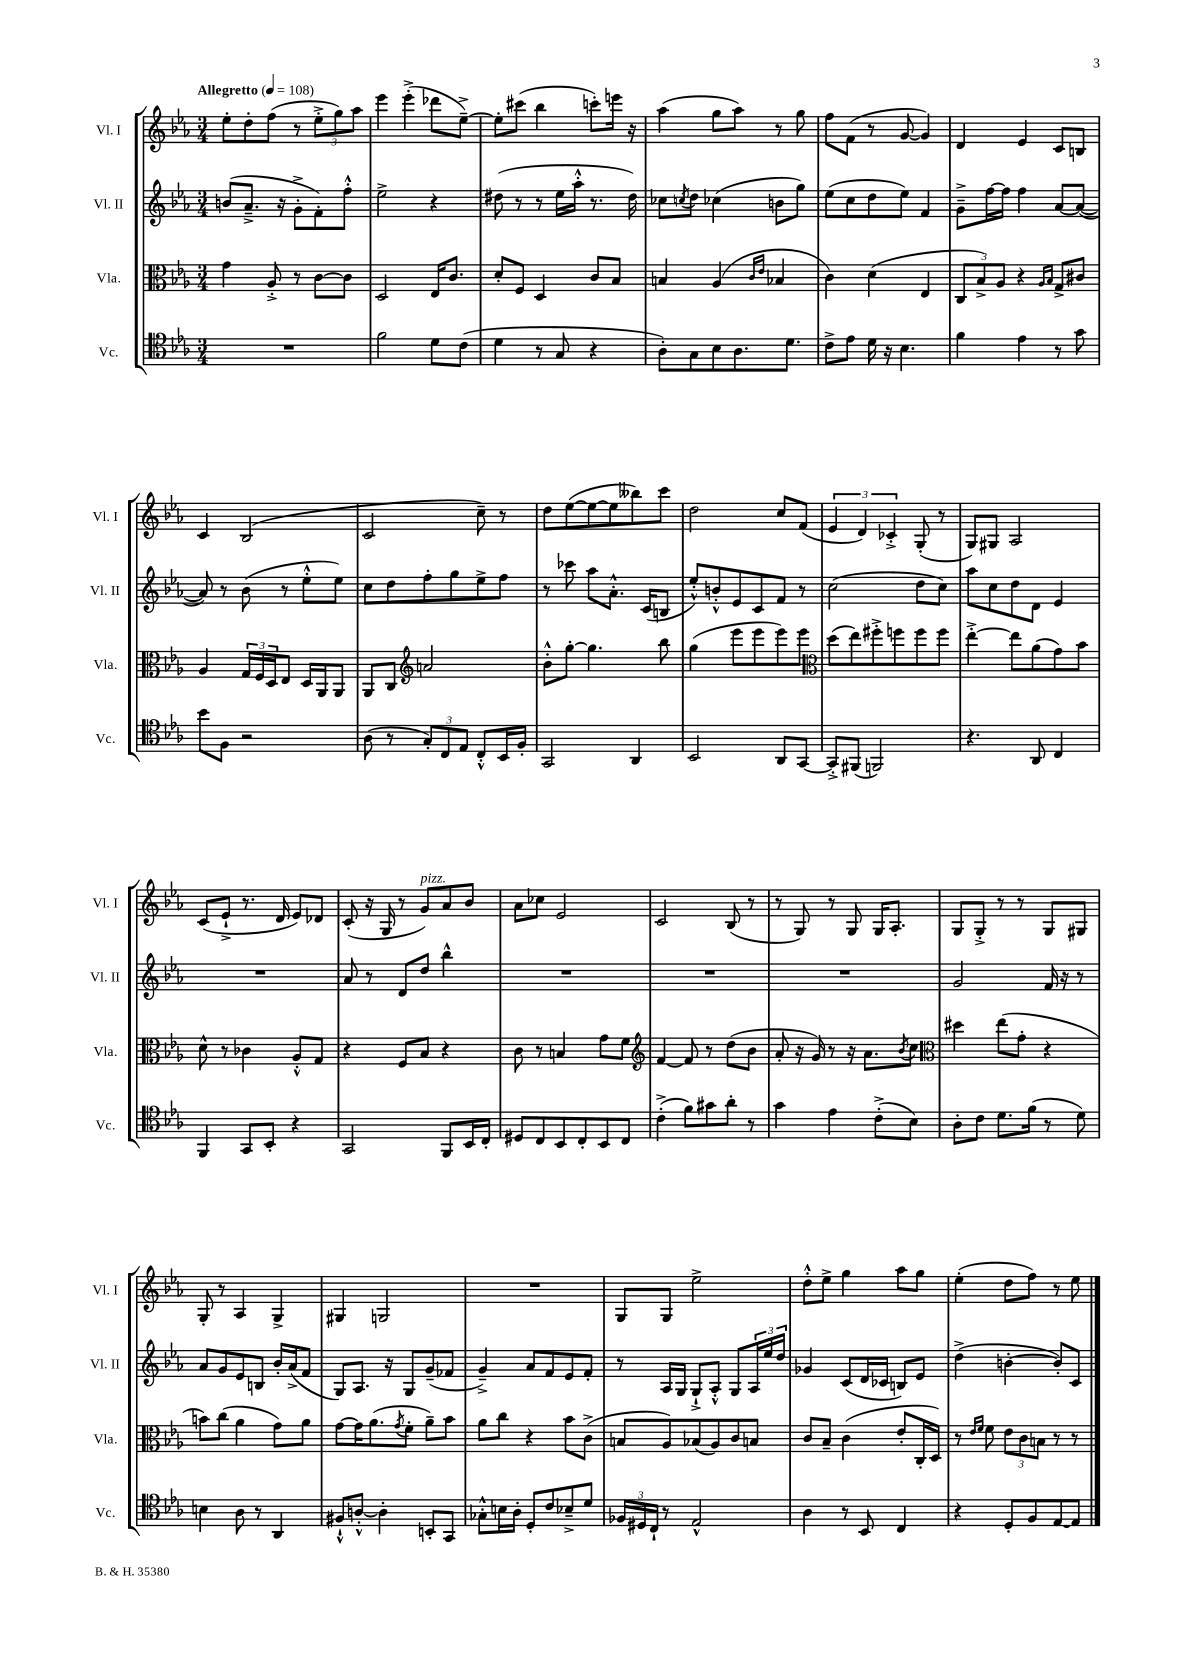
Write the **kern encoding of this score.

**kern	**kern	**kern	**kern
*staff4	*staff3	*staff2	*staff1
*clefC4	*clefC3	*clefG2	*clefG2
*k[b-e-a-]	*k[b-e-a-]	*k[b-e-a-]	*k[b-e-a-]
*M3/4	*M3/4	*M3/4	*M3/4
*MM108	*MM108	*MM108	*MM108
2.r	4g	(8b	8ee-'
.	.	8.a-~^	8dd'
.	8A-'^	.	(8ff
.	.	16r	.
.	8r	8g'^	8r
.	[8c	8f')	12ee-'^
.	.	.	12gg)
.	8c]	8ff'^^	.
.	.	.	12aa-
=	=	=	=
2f	2D	2ee-^	4eee-
.	.	.	(4eee-'^
8d	16E-	4r	8ddd-
.	8.c	.	.
(8c	.	.	[8ee-~^)
=	=	=	=
4d	8d'	(8dd#	8ee-']
.	8F	8r	(8ccc#
8r	4D	8r	4bb-
8G	.	16ee-	.
.	.	16aa-'^^	.
4r	8c	8.r	8ccc')
.	8B-	.	16eee
.	.	16dd#)	16r
=	=	=	=
8A-')	4B	8cc-	(4aa-
.	.	8qcc	.
8G	.	8dd	.
8B-	(4A-	(4cc-	8gg
8.A-	.	.	8aa-)
.	16qqc	.	.
.	16qqe-	.	.
.	4B-	8b	8r
8.d	.	.	.
.	.	8gg)	8gg
=	=	=	=
8c^	4c)	(8ee-	8ff
8e-	.	8cc	(8f
16d	(4d	8dd	8r
16r	.	.	.
4.B-	.	8ee-)	[8g
.	4E-	4f	4g])
=	=	=	=
4f	12C	8g~^	4d
.	12B-^)	.	.
.	.	[16ff	.
.	12A-	.	.
.	.	16ff]	.
4e-	4r	4ff	4e-
.	16qqA-	.	.
.	16qqB-	.	.
8r	8G^	[8a-	8c
8g	8c#	(8a-_	8B
=	=	=	=
8b-	4A-	8a-])	4c
8F	.	8r	.
2r	24G	(8b-	(2B-
.	24F	.	.
.	24D	.	.
.	8E-	8r	.
.	16D	8ee-'^^	.
.	16AA-	.	.
.	8AA-	8ee-)	.
=	=	=	=
(8A-	8AA-	8cc	2c
8r	8C	8dd	.
*	*clefG2	*	*
12G')	2a	8ff'	.
12C	.	.	.
.	.	8gg	.
12E-	.	.	.
8C'^^	.	8ee-^	8cc~)
16BB-	.	8ff	8r
16F'	.	.	.
=	=	=	=
2GG	8b-'^^	8r	8dd
.	[8gg'	8ccc-	([8ee-
.	4.gg]	8aa-	8ee-_
.	.	8.a-'^^	8ee-]
4AA-	.	.	8bb--)
.	.	(16c	.
.	8bb-	8B	8ccc
=	=	=	=
2BB-	(4gg	8ee-'^^)	2dd
.	.	8b'^^	.
.	8eee-	8e-	.
.	8eee-	8c	.
8AA-	8eee-)	8f	8cc
[8GG	8eee-	8r	(8f
=	=	=	=
*	*clefC3	*	*
8GG'^]	(8dd	(2cc	6e-
(8FF#	8ee-)	.	.
.	.	.	6d)
2FF)	8ff#'^	.	.
.	.	.	6c-'^
.	8ff	.	.
.	8ff	8dd	(8G'
.	8ff	8cc)	8r
=	=	=	=
4.r	[4ee-'^	8aa-	8G)
.	.	8cc	8G#
.	8ee-]	8dd	2A-
8AA-	(8a-	8d	.
4C	8g)	4e-	.
.	8b-	.	.
=	=	=	=
4FF	8d^^	2.r	(8c
.	8r	.	8e-`^
8GG	4c-	.	8.r
8BB-'	.	.	.
.	.	.	16d
4r	8A-'^^	.	8e-)
.	8G	.	8d-
=	=	=	=
2GG	4r	8a-	(8c'
.	.	8r	16r
.	.	.	16G
.	8F	8d	8r
.	8B-	8dd	8g)
8FF	4r	4bb-^^	8a-
16BB-	.	.	8b-
16C'	.	.	.
=	=	=	=
8D#	8c	2.r	8a-
8C	8r	.	8cc-
8BB-	4B	.	2e-
8C'	.	.	.
8BB-	8g	.	.
8C	8f	.	.
=	=	=	=
*	*clefG2	*	*
(4c'^	[4f	2.r	2c
8f)	8f]	.	.
8g#	8r	.	.
8a-'	(8dd	.	(8B-
8r	8b-	.	8r
=	=	=	=
4g	8a-'	2.r	8r
.	16r	.	8G)
.	16g)	.	.
4e-	8r	.	8r
.	16r	.	8G
.	8.a-	.	.
(8c'^	.	.	16G
.	.	.	8.A-'
.	8qb-	.	.
8B-)	8cc	.	.
=	=	=	=
*	*clefC3	*	*
8A-'	4dd#	2g	8G
8c	.	.	8G'^
8.d	(8ee-	.	8r
.	8g'	.	8r
(16f	.	.	.
8r	4r	16f	8G
.	.	16r	.
8d)	.	8r	8G#
=	=	=	=
4B	8b)	8a-	8G'
.	(8cc	8g	8r
8A-	4a-	8e-	4A-
8r	.	8B	.
4AA-	8g)	16b-'	4G^
.	.	(16a-^	.
.	8a-	8f	.
=	=	=	=
8F#`^^	[8g	8G)	4G#
[8A'^^	16g]	8.A-	.
.	(8.a-	.	.
4A']	.	.	2G
.	.	16r	.
.	8qg	.	.
.	8f'	8G	.
8BB'	8a-~)	(8g~	.
8GG	8b-	8f-	.
=	=	=	=
8G-'^^	8a-	4g~^)	2.r
16B	8cc	.	.
16A-'	.	.	.
8D'	4r	8a-	.
8c	.	8f	.
8B-~^	8b-	8e-	.
8d	(8c^	8f'	.
=	=	=	=
24F-	8B	8r	8G
24D#	.	.	.
24C`	.	.	.
8r	8A-)	16A-	8G
.	.	16G	.
2E-^^	(8B-	8G`^	2ee-^
.	8A-)	8A-'^^	.
.	8c	8G	.
.	8B	24A-	.
.	.	24ee-	.
.	.	24dd	.
=	=	=	=
4A-	8c	4g-	8dd'^^
.	8B-~	.	8ee-^
8r	(4c	(8c	4gg
8BB-	.	16d	.
.	.	16c-	.
4C	8e-'	8B)	8aa-
.	16C'	8e-	8gg
.	16D)	.	.
=	=	=	=
4r	8r	(4dd^	(4ee-'
.	16qqe-	.	.
.	16qqf	.	.
.	8f	.	.
8D'	12e-	[4b'	8dd
.	12c	.	.
8F	.	.	8ff)
.	12B	.	.
[8E-	8r	8b'])	8r
8E-]	8r	8c	8ee-
==	==	==	==
*-	*-	*-	*-
